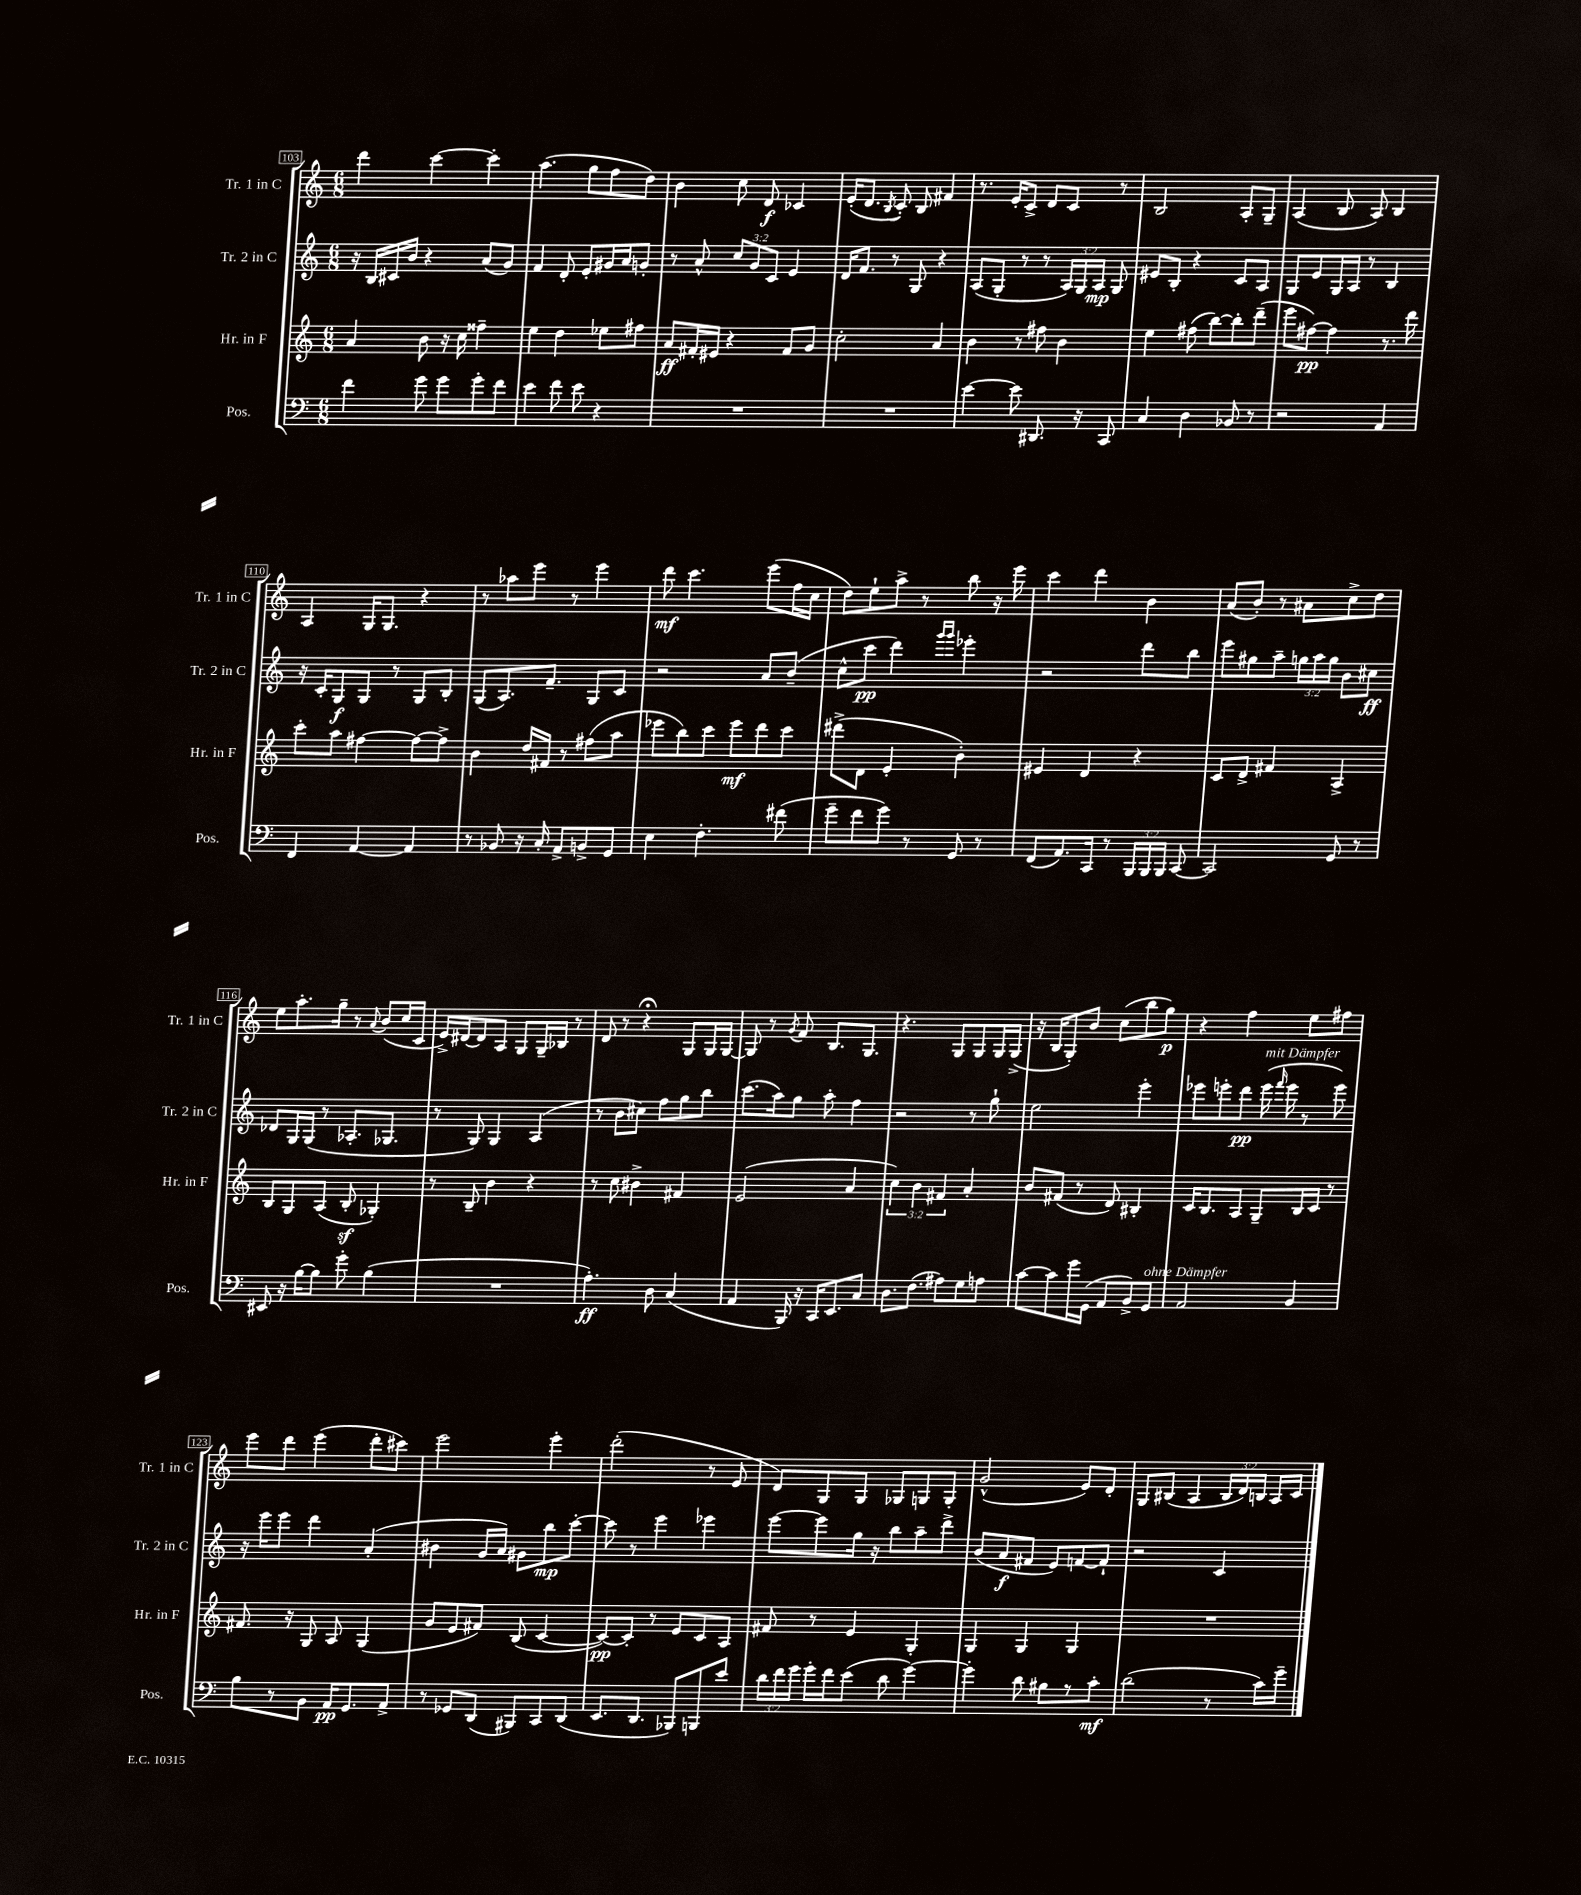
<<
\new StaffGroup <<
\new Staff = "s0" \with { instrumentName = "Tr. 1 in C" shortInstrumentName = "Tr. 1 in C" } {
    \clef treble \key c \major \numericTimeSignature \time 6/8 \override Staff.TupletNumber.text = #tuplet-number::calc-fraction-text
    \autoBeamOff d'''4 c'''4~ c'''4-. |
    a''4.( g''8[ f''8 d''8]) |
    b'4 c''8 d'8\f ces'4 |
    e'16[-.( d'8.] \acciaccatura { b8 } c'8-.) b8 fis'4 |
    r8. e'16[-. c'8]-> d'8[ c'8] r8 |
    b2 a8[-. g8]-- |
    a4( b8 a8) b4 |
    a4 g16[ g8.] r4 |
    r8 aes''8[ e'''8] r8 e'''4 |
    d'''8\mf c'''4. e'''8[( f''16 c''16] |
    d''8[) e''8-! a''8]-> r8 b''8 r16 e'''16 |
    c'''4 d'''4 b'4 |
    a'8[( b'8]-.) r8 ais'8[ c''8-> d''8] |
    e''8[ a''8.-. g''16]-- r8 \appoggiatura { a'8 } b'8[( c''16 c'16] |
    e'16[->) dis'16~ dis'8 a8] g8[ g16-- bes16] r8 |
    d'8 r8 r4\fermata g8[ g16 g16]~ |
    g8 r8 \acciaccatura { g'8 } f'8 b8.[ g8.] |
    r4. g8[ g8 g16 g16]->( |
    r16 b16[ g8-.) b'8] c''8[( b''8 g''8]\p) |
    r4 f''4 e''8[ fis''8] |
    e'''8[ d'''8] e'''4( d'''8[-. cis'''8]) |
    e'''2 e'''4-. |
    d'''2-.( r8 e'8 |
    d'8[) g8 g8] ges8[ g8 g8]-. |
    g'2-^( e'8[) d'8]-. |
    g8[ bis8]( a4 \tuplet 3/2 { bis16[ d'16) b16] } a16[ c'16] \bar "|." |
}
\new Staff = "s1" \with { instrumentName = "Tr. 2 in C" shortInstrumentName = "Tr. 2 in C" } {
    \clef treble \key c \major \numericTimeSignature \time 6/8 \override Staff.TupletNumber.text = #tuplet-number::calc-fraction-text
    \autoBeamOff r16 b16[ cis'16 b'16] r4 a'8[( g'8]) |
    f'4 d'8-. e'8[-. gis'16 a'16 g'8]-. |
    r8 a'8-^ \tuplet 3/2 { c''8[ g'8 c'8] } e'4 |
    d'16[ f'8.] r8 g8 r4 |
    a8[( g8]-. r8 r8 \tuplet 3/2 { a16[) g16 a16]\mp } g8 |
    eis'8[ b8]-. r4 c'8[ a8] |
    g8[ e'8 g16 a16] r8 b4 |
    r16 c'16[-. g8\f g8] r8 g8[ b8]-. |
    g8[( a8.) f'8.]-- g8[ c'8] |
    r2 a'8[ b'8]--( |
    c''8[-^ c'''8]\pp d'''4) \grace { g'''16[ g'''16] } ees'''4-. |
    r2 d'''8[ b''8] |
    e'''8[ gis''8 a''8]-- \tuplet 3/2 { g''16[ a''16 g''16] } b'8[ cis''8]\ff |
    des'8[ g16 g16]( r8 aes8.[-. ges8.] |
    r8 g8) g4 a4( |
    r8 b'8[ cis''8]) f''8[ g''8 b''8] |
    c'''8.[( a''16) g''8] a''8-. f''4 |
    r2 r8 g''8-! |
    e''2 e'''4-. |
    ees'''8[ e'''8-. d'''8]\pp e'''16^\markup { \italic "mit Dämpfer" }( \grace { f'''16 } e'''16 r8 e'''8) |
    r16 e'''16[ e'''8] d'''4 a'4-.( |
    bis'4 g'16[ a'16]) gis'8[ b''8\mp c'''8]~-. |
    c'''8 r8 e'''4 ees'''4 |
    e'''8[~ e'''8 g''16] r16 b''8[ a''8-- d'''8]-> |
    b'8[( a'8\f fis'8] e'8[) f'8~ f'8]-! |
    r2 c'4 \bar "|." |
}
\new Staff = "s2" \with { instrumentName = "Hr. in F" shortInstrumentName = "Hr. in F" } {
    \clef treble \key c \major \numericTimeSignature \time 6/8 \override Staff.TupletNumber.text = #tuplet-number::calc-fraction-text
    \autoBeamOff a'4 b'8 r16 c''16 fisis''4-- |
    e''4 d''4 ees''8[ fis''8] |
    a'8[\ff fis'16-. eis'16] r4 fis'8[ g'8] |
    c''2-. a'4 |
    b'4 r8 fis''8 b'4 |
    e''4 fis''8( b''8[~) b''8-. d'''8]--( |
    e'''8[ fis''8]~\pp) fis''4 r8. d'''16 |
    c'''8[-. a''8] fis''4~ fis''8[~ fis''8]-> |
    b'4 d''16[ fis'16] r8 fis''8[( a''8] |
    ees'''8[ b''8) c'''8] ees'''8[\mf d'''8 c'''8] |
    dis'''8[->( d'8] e'4-. b'4-.) |
    eis'4 d'4 r4 |
    c'8[ d'8]-> fis'4 a4-> |
    b8[ g8 a8]( b8-.\sf ges4-.) |
    r8 b8-- b'4 r4 |
    r8 c''8 bis'4-> fis'4 |
    e'2( a'4 |
    \tuplet 3/2 { c''4) b'4 fis'4 } a'4-. |
    b'8[ fis'8]( r8 d'8) bis4-. |
    c'16[ b8. a8] g8[-- b16 c'16] r8 |
    fis'8. r16 g8 a8 g4( |
    g'8[ e'8 fis'8]) b8( c'4~ |
    c'8[~\pp) c'8]-. r8 e'8[ c'8 a8] |
    fis'8 r8 e'4 g4-. |
    g4 g4 g4 |
    R2. \bar "|." |
}
\new Staff = "s3" \with { instrumentName = "Pos." shortInstrumentName = "Pos." } {
    \clef bass \key c \major \numericTimeSignature \time 6/8 \override Staff.TupletNumber.text = #tuplet-number::calc-fraction-text
    \autoBeamOff f'4 g'8 g'8[ g'8-. f'8] |
    e'4 f'8 e'8 r4 |
    R2. |
    R2. |
    e'4~ e'8 dis,8. r16 c,8 |
    c4 d4 bes,8 r8 |
    r2 a,4 |
    f,4 a,4~ a,4 |
    r8 bes,8 r16 c16-. a,8[-> b,8-> g,8] |
    e4 f4.-. fis'8( |
    g'8[-- f'8 g'8]) r8 g,8 r8 |
    f,8[( a,8.) c,16] r8 \tuplet 3/2 { b,,16[ b,,16 b,,16] } c,8~ |
    c,2 g,8 r8 |
    eis,8 r16 b16[~ b8] g'8-. b4( |
    R2. |
    a4.-.\ff) d8 c4( |
    a,4 b,,16) r16 c,16[ e,8. c8] |
    d8.[ f8.]( ais8[) g8 a8] |
    c'8[~ c'8 g'16 g,16]( a,8[ b,8->) g,8]^\markup { \italic "ohne Dämpfer" } |
    a,2 b,4 |
    b8[ r8 b,8] a,16[\pp g,8. a,8]-> |
    r8 ges,8[ d,8]( bis,,8[) c,8 d,8]( |
    e,8.[ d,8.] bes,,8[) b,,8 e'8] |
    \tuplet 3/2 { d'16[ f'16 g'16] } g'16[-. f'16 e'8]( d'8 g'4~) |
    g'4-. d'8 bis8[ r8 c'8]-.\mf |
    d'2( r8 c'16[) g'16]-- \bar "|." |
}
>>
>>
\layout { \context { \Score currentBarNumber = #103 \override BarNumber.stencil = #(make-stencil-boxer 0.1 0.3 ly:text-interface::print) } }
